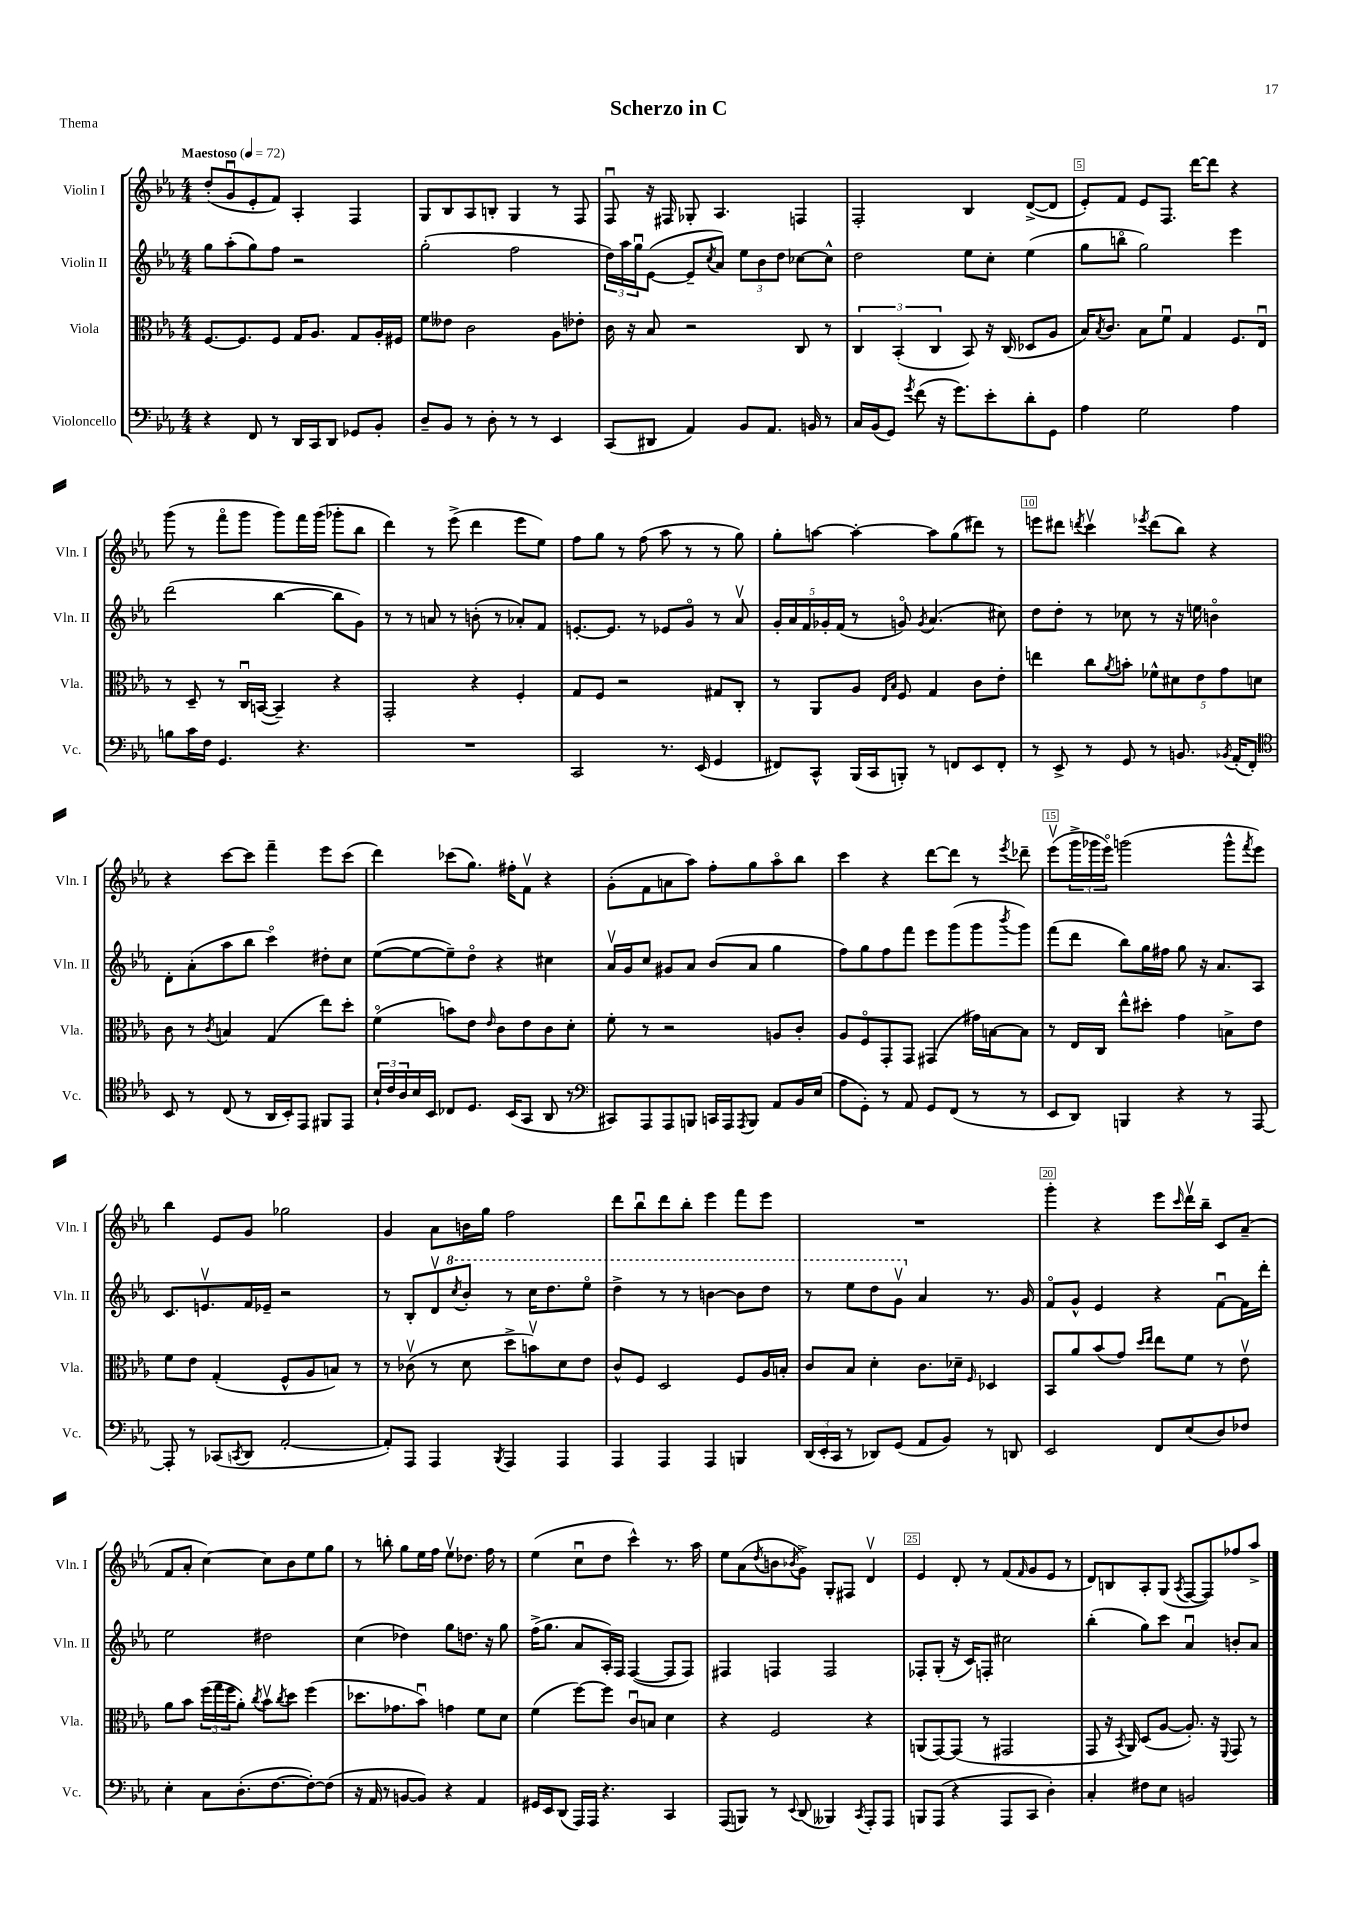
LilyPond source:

\header { title = "Scherzo in C" piece = "Thema" }
<<
\new StaffGroup <<
\new Staff = "s0" \with { instrumentName = "Violin I" shortInstrumentName = "Vln. I" } {
    \clef treble \key ees \major \numericTimeSignature \time 4/4 \tempo "Maestoso" 4 = 72
    d''8-.( g'8\downbow ees'8-. f'8) aes4-. f4 |
    g8 bes8 aes8 b8-. g4 r8 f8 |
    f8\downbow r16 fis16 ges8-. aes4. f4 |
    f2-. bes4 d'8~->( d'8 |
    ees'8-.) f'8 ees'8 f8. d'''16~ d'''8 r4 |
    g'''8( r8 f'''8\flageolet g'''8 g'''8) f'''16 g'''16( ges'''8-. bes''8 |
    d'''4) r8 ees'''8->( d'''4 ees'''8 ees''8) |
    f''8 g''8 r8 f''8( aes''8 r8 r8 g''8) |
    g''8-. a''8~ a''4~-. a''8 g''8( dis'''8) r8 |
    e'''8 dis'''8 \acciaccatura { d'''8 } c'''4\upbow \acciaccatura { ees'''8 } d'''8( bes''8) r4 |
    r4 c'''8~ c'''8 f'''4-- ees'''8 c'''8( |
    d'''4) ces'''8( g''8.) fis''16-. f'8\upbow r4 |
    g'8-.( f'8 a'8 aes''8) f''8-. g''8 aes''8\flageolet bes''8 |
    c'''4 r4 d'''8~ d'''8 r8 \acciaccatura { ees'''8 } des'''8-- |
    ees'''8\upbow( \tuplet 3/2 { g'''16-> ges'''16 ees'''16\flageolet) } g'''2( g'''8-^ \acciaccatura { f'''8 } ees'''8) |
    bes''4 ees'8 g'8 ges''2 |
    g'4 aes'8 b'16 g''16 f''2 |
    d'''8 bes''8\downbow d'''8 bes''8-. ees'''4 f'''8 ees'''8 |
    R1 |
    g'''4-. r4 ees'''8 \grace { c'''16 } d'''16\upbow bes''16-- c'8 aes'8--( |
    f'8 aes'8-. c''4~) c''8 bes'8 ees''8 g''8 |
    r8 b''8-. g''8 ees''16 f''16 ees''8\upbow des''8. f''16 r8 |
    ees''4( c''8\downbow d''8 c'''4-^) r8. aes''16 |
    ees''8 aes'8( \acciaccatura { d''8 } b'8 \acciaccatura { bes'8 } g'8->) g8-. fis8 d'4\upbow |
    ees'4 d'8-. r8 f'8( \grace { f'16 } g'8 ees'8 r8 |
    d'8) b8 aes8-. g8( \acciaccatura { aes8 } f8~ f8) fes''8 aes''8-> \bar "|." |
}
\new Staff = "s1" \with { instrumentName = "Violin II" shortInstrumentName = "Vln. II" } {
    \clef treble \key ees \major \numericTimeSignature \time 4/4
    g''8 aes''8-.( g''8) f''8 r2 |
    g''2-.( f''2 |
    \tuplet 3/2 { d''16) aes''16 g''16\downbow } ees'8~( ees'8-- \acciaccatura { c''8 } aes'8) \tuplet 3/2 { ees''8 bes'8 d''8 } ces''8~ ces''8-^ |
    d''2 ees''8 c''8-. ees''4( |
    g''8 b''8\flageolet g''2) ees'''4 |
    d'''2( bes''4~ bes''8 g'8) |
    r8 r8 a'8 r8 b'8-.( r8 aes'8-.) f'8 |
    e'8.~-. e'8. r8 ees'8 g'8\flageolet r8 aes'8\upbow |
    \tuplet 5/4 { g'16-. aes'16 f'16 ges'16-. f'16( } r8 g'8\flageolet) \acciaccatura { g'8 } aes'4.( cis''8) |
    d''8 d''8-. r8 ces''8 r8 r16 e''16 b'4\flageolet |
    d'8-. aes'8-.( aes''8 bes''8 c'''4\flageolet) dis''8-. c''8 |
    ees''8~( ees''8~ ees''8--) d''8\flageolet r4 cis''4 |
    aes'16\upbow g'16 c''8 gis'8 aes'8 bes'8( aes'8 g''4 |
    f''8) g''8 f''8 f'''8 ees'''8 g'''8( g'''8 \acciaccatura { bes'''8 } g'''8) |
    f'''8( d'''8 bes''8) g''16 fis''16 g''8 r16 aes'8. aes8 |
    c'8. e'8.\upbow f'16 ees'16-- r2 |
    r8 bes8-. d'8\upbow \ottava #1 \acciaccatura { c'''8 } bes''8-. r8 c'''16 d'''8. ees'''8\flageolet |
    d'''4-> r8 r8 b''4~ b''8 d'''8 |
    r8 ees'''8 d'''8 g''8\upbow \ottava #0 aes'4 r8. g'16 |
    f'8\flageolet g'8-^ ees'4 r4 f'8~\downbow f'16 d'''16-. |
    ees''2 dis''2 |
    c''4( des''4) g''8 d''8. r16 g''8 |
    f''16->( g''8. aes'8 aes16-.) f16 f4~( f8 f8) |
    fis4 f4 f2 |
    fes8-. g8-.( r16 c'16) f8-. cis''2 |
    bes''4-.( g''8) c'''8 aes'4\downbow b'8-. aes'8 \bar "|." |
}
\new Staff = "s2" \with { instrumentName = "Viola" shortInstrumentName = "Vla." } {
    \clef alto \key ees \major \numericTimeSignature \time 4/4
    f8.~ f8. f8 g16 aes8. g8 aes16-. fis16 |
    f'8 eeses'8 c'2 aes8 ees'8-. |
    c'16 r16 bes8 r2 c8 r8 |
    \tuplet 3/2 { c4 bes,4-.( c4 } bes,8) r16 c16( des8 aes8 |
    bes16) \acciaccatura { bes8 } c'8. bes8 f'8\downbow g4 f8. ees16\downbow |
    r8 d8-- r8 c16\downbow b,16~( b,4--) r4 |
    g,2-. r4 f4-. |
    g8 f8 r2 gis8 c8-. |
    r8 aes,8 aes8 \grace { ees16 bes16 } f8 g4 c'8 ees'8-. |
    e''4 c''8 \acciaccatura { aes'8 } b'8-. \tuplet 5/4 { fes'8-^ dis'8 ees'8 g'8 d'8 } |
    c'8 r8 \acciaccatura { c'8 } b4 g4( ees''8) d''8-. |
    f'4\flageolet( b'8) ees'8 \grace { ees'16 } c'8 ees'8 c'8 d'8-. |
    f'8-. r8 r2 a8 c'8-. |
    aes8 f8\flageolet g,8-. g,8 gis,4( gis'16) b16~ b8 |
    r8 ees16 c16 ees''8-^ dis''8-. g'4 b8-> ees'8 |
    f'8 ees'8 g4-.( f8-^ aes8 b8) r8 |
    r8 ces'8\upbow( r8 d'8 d''8-> b'8\upbow) d'8 ees'8 |
    c'8-^ f8 d2 f8 aes16 b16-. |
    c'8 bes8 d'4-. c'8. des'16-- \grace { f16 } des4 |
    bes,8 aes'8 bes'8( g'8) \grace { d''16 ees''16 } ees''8 f'8 r8 ees'8\upbow |
    aes'8 bes'8 \tuplet 3/2 { f''16( g''16 f''16 } aes'8-.) \acciaccatura { c''8 } bes'8\upbow \acciaccatura { c''8 } d''8 f''4( |
    des''8. ges'8. bes'8\downbow) g'4 f'8 d'8 |
    f'4( f''8~) f''8 c'8\downbow b8 d'4 |
    r4 f2 r4 |
    a,8( g,8~) g,8( r8 gis,2 |
    g,8 r16 \acciaccatura { bes,8 } aes,16) d8( aes8~ aes8.-.) r16 \appoggiatura { f,8 } g,8 r8 \bar "|." |
}
\new Staff = "s3" \with { instrumentName = "Violoncello" shortInstrumentName = "Vc." } {
    \clef bass \key ees \major \numericTimeSignature \time 4/4
    r4 f,8 r8 d,16 c,16 d,8 ges,8 bes,8-. |
    d8-- bes,8 r8 d8-. r8 r8 ees,4 |
    c,8( dis,8 aes,4) bes,8 aes,8. b,16 r8 |
    c16 bes,16( g,8) \acciaccatura { g'8 } f'8( r16 g'8.) ees'8-. d'8-. g,8 |
    aes4 g2 aes4 |
    b8 c'16 f16 g,4. r4. |
    R1 |
    c,2 r8. ees,16( g,4 |
    fis,8) c,8-^ bes,,16( c,16 b,,8-.) r8 f,8 ees,8 f,8-. |
    r8 ees,8-> r8 g,8 r8 b,8. \acciaccatura { bes,8 } aes,16-.( f,8-.) |
    \clef tenor bes,8 r8 c8( r8 aes,16 bes,16-.) ees,8 fis,8 ees,8 |
    \tuplet 3/2 { bes16-! c'16 aes16 } bes16 bes,16 ces8 d8. bes,16( g,8 aes,8 r8 |
    \clef bass cis,8) aes,,8 aes,,8 b,,8 c,16 aes,,16 \acciaccatura { aes,,8 } b,,8 aes,8 bes,16 ees16( |
    aes8 g,8-.) r8 aes,8 g,8 f,8( r8 r8 |
    ees,8 d,8) b,,4 r4 r8 aes,,8~ |
    aes,,8-. r8 ces,8( \acciaccatura { c,8 } d,8 aes,2~-. |
    aes,8-.) aes,,8 aes,,4 \acciaccatura { bes,,8 } aes,,4 aes,,4 |
    aes,,4 aes,,4 aes,,4 b,,4 |
    \tuplet 3/2 { d,16( ees,16-. c,16 } r8 des,8) g,8( aes,8 bes,8) r8 d,8 |
    ees,2 f,8 ees8( d8) fes8 |
    ees4-. c8 d8.-.( f8.~ f8~-.) f8( |
    r16 aes,16 r8 b,8~ b,8) r4 aes,4 |
    gis,16 ees,16 d,8( aes,,16) aes,,16 r4. c,4 |
    aes,,8( b,,8) r8 \appoggiatura { ees,8 } d,8( beses,,4) \acciaccatura { c,8 } aes,,8-. aes,,8 |
    b,,8 aes,,8( r4 aes,,8 c,8 d4-.) |
    c4-. fis8 ees8 b,2 \bar "|." |
}
>>
>>
\layout { \context { \Score \override BarNumber.break-visibility = ##(#f #t #t) barNumberVisibility = #(every-nth-bar-number-visible 5) \override BarNumber.stencil = #(make-stencil-boxer 0.1 0.3 ly:text-interface::print) } }
